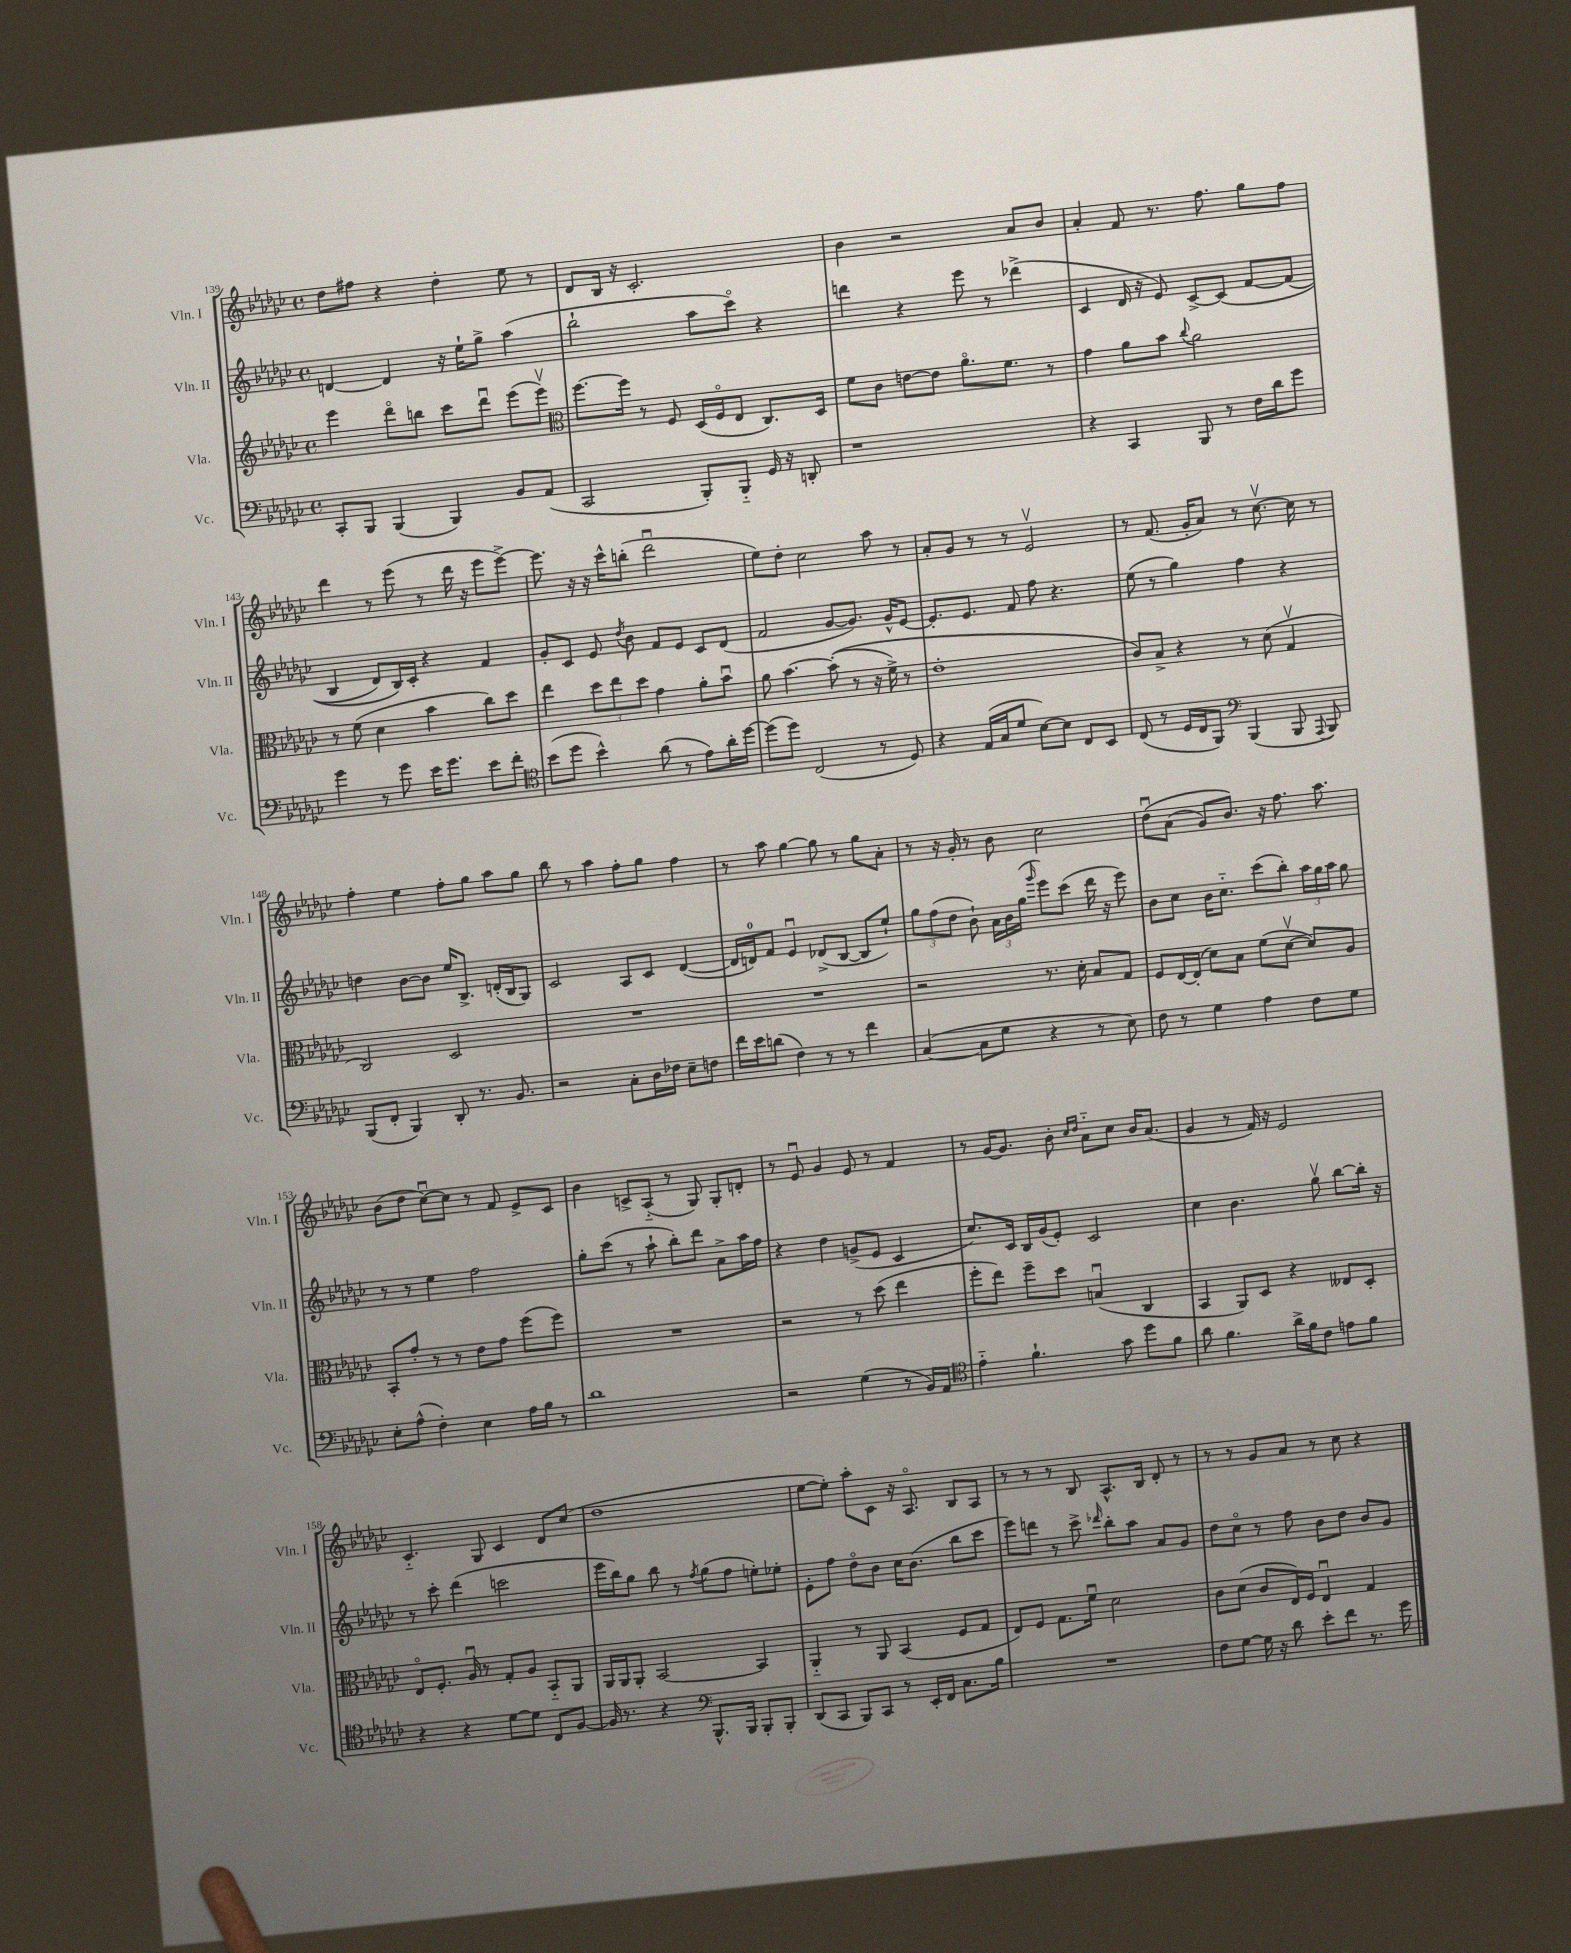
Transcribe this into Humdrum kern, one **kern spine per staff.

**kern	**kern	**kern	**kern
*part4	*part3	*part2	*part1
*staff4	*staff3	*staff2	*staff1
*I"Vc.	*I"Vla.	*I"Vln. II	*I"Vln. I
*I'Vc.	*I'Vla.	*I'Vln. II	*I'Vln. I
*clefF4	*clefG2	*clefG2	*clefG2
*k[b-e-a-d-g-c-]	*k[b-e-a-d-g-c-]	*k[b-e-a-d-g-c-]	*k[b-e-a-d-g-c-]
*M4/4	*M4/4	*M4/4	*M4/4
*met(c)	*met(c)	*met(c)	*met(c)
=139	=139	=139	=139
8CC-'/L	4eee-\	[4dn/	8dd-\L
8BBB-/J	.	.	8ff#X\J
(4BBB-/	8ddd-\L	4d/]	4r
.	8bbn\J	.	.
4BBB-/)	8ccc-\L	16r	4dd-'\
.	.	16ee-`\KL	.
.	8ddd-u\J	8gg-^\J	.
8BB-/L	(8eee-\L	(4aa-\	8ee-\
(8AA-/J	8eee-v\J)	.	8r
=140	=140	=140	=140
*	*clefC3	*	*
2CC-/	[8.ff\L	2bb-`\	8d-/L
.	.	.	16B-/Jk
.	16ff\Jk]	.	16r
.	8r	.	2.c-'/
.	8F/	.	.
8BBB-'/L)	(16D-/LL	8aa-\L	.
.	16F/J	.	.
8BBB-/J	8E-/J	8ccc-\J)	.
16GG-/	8.C-/L)	4r	.
16r	.	.	.
8DDn'/	.	.	.
.	16D-/Jk	.	.
=141	=141	=141	=141
1r	8f\L	4dddn\	4b-\
.	8c-\J	.	.
.	[8en\L	4r	2r
.	8e\J]	.	.
.	8.a-\L	8eee-\	.
.	.	8r	.
.	8.f\J	.	.
.	.	(4ddd-X^\	8a-/L
.	8r	.	8b-/J
=142	=142	=142	=142
4r	4g-\	4c-/	4a-'/
4CC-/	8a-\L	16d-/	8f/
.	.	16r	.
.	8b-\J	8e-/)	8.r
.	8qqcc-/	.	.
8BBB-/	2a-\	[8c-^/L	.
.	.	.	8.ff\
8r	.	(8c-/J]	.
16F\LL	.	[8f/L	8gg-\L
16d-\J	.	.	.
8g-\J	.	(8f/J]	8ff\J
!!LO:LB:g=z
=143	=143	=143	=143
4g-\	8r	4B-/	4ddd-\
.	(8f\	.	.
8r	4d-\	8d-/L)	8r
8g-\	.	16B-/L)	(8eee-\
.	.	16c-'/JJ	.
16e-\KL	4b-\	4r	8r
8.g-\J	.	.	.
.	.	.	16ddd-\
.	.	.	16r
8e-\L	8cc-\L)	4f/	8eee-\L
8f'\J	8dd-\J	.	[8eee-^\J)
=144	=144	=144	=144
*clefC4	*	*	*
(8b-\L	4ee-\	8g-'/L	8.eee-\]
8dd-\J	.	8c-/J	.
.	.	.	16r
4b-^^\)	12dd-\L	8e-/	16r
.	.	.	16ccc-^^\KL
.	12ee-\	.	.
.	.	8qdd-/	.
.	.	8b-\	(8bbn'\J
.	12dd-\J	.	.
(8a-\	4g-\	8f/L	2ddd-u\
8r	.	8e-/J	.
8e-\L)	8a-'\L	8c-/L	.
16a-'\L	8b-u\J	(8d-/J	.
[16dd-\JJ	.	.	.
=145	=145	=145	=145
(8dd-\L]	8a-\	2f/	8ee-\L)
8dd-\J)	[4.b-\	.	8dd-'\J
(2C-/	.	.	2cc-\
.	((8b-'\]	[8g-/L	.
.	8r	8.g-/J])	.
8r	16r	.	8aa-\
.	16f^\)	16g-^^/KL	.
8D-/)	8r	[8e-/J	8r
=146	=146	=146	=146
4r	1e-'	8.e-'/L]	8a-'/L
.	.	.	8g-/J
.	.	8.e-/J	.
(16E-/LL	.	.	8r
16G-/J	.	.	.
8d-/J	.	8f/	8r
[8B-\L)	.	8ff\	2e-v/
8B-\J]	.	4.r	.
8C-/L	.	.	.
8BB-/J	.	.	.
=147	=147	=147	=147
(8C-/	8c-/L)	(8ee-\	8r
8r	8B-^/J	8r	(8.f/
16D-/LL	4r	4gg-\)	.
16C-/J	.	.	16g-'/KL
8FF/J)	.	.	8a-/J)
*clefF4	*	*	*
(4BBB-/	8r	4ff\	8r
.	(8d-\	.	[8.cc-v\
8BBB-/	4G-v/	4r	.
.	.	.	16cc-\]
8qqAAA-/	.	.	.
8BBB-/)	.	.	8r
!!LO:LB:g=z
=148	=148	=148	=148
(8BBB-/L	2C-/)	4ddn\	4ff'\
8FF'/J	.	.	.
4BBB-/)	.	[8b-\L	4ee-\
.	.	8b-\J]	.
8DD-'/	2D-/	16ee-/KL	8ff'\L
.	.	8.B-^/J	.
8.r	.	.	8gg-\J
.	.	(16dn'/LL	8aa-\L
8.BB-/	.	16B-/J	.
.	.	8G-/J)	8gg-\J
=149	=149	=149	=149
2r	1r	2c-/	8bb-\
.	.	.	8r
.	.	.	4aa-\
8C-'\L	.	8A-/L	8ff'\L
16D-\L	.	8c-/J	8gg-\J
16F-X\JJ	.	.	.
8E-~\L	.	([4d-/	4ff\
8Fn\J	.	.	.
=150	=150	=150	=150
16f\LL	1r	16d-/LL]	8r
16e-\J	.	16dn/J)	.
(8dn\J	.	8f/J	8aa-\
4F\)	.	4e-u/	[4gg-\
8r	.	(8d-X^/L	8gg-\]
8r	.	[8B-/J	8r
4f\	.	8B-/L]	8gg-\L
.	.	8ee-`/J)	8a-'\J
=151	=151	=151	=151
([4C-/	2r	12gg-\L	8r
.	.	(12ff\	.
.	.	.	16r
.	.	12dd-\J	.
.	.	.	16g-'/
8C-\L]	.	8b-`\)	8r
8G-\J	.	24a-\LL	8b-\
.	.	24b-\	.
.	.	(24gg-\JJ	.
.	.	16qqggg-/	.
4r	8.r	8eee-\L)	2cc-\
.	.	(8ccc-\J	.
.	16d-'\	.	.
8r	8B-/L	16ddd-\	.
.	.	16r	.
8E-\)	8G-/J	8eee-\)	.
=152	=152	=152	=152
8F\	8F/L	8b-\L	(8dd-u\L
8r	[16E-/L	8cc-\J	(8a-\J
.	(16E-'/JJ]	.	.
4G-\	8d-\L)	16b-\KL	8g-/L)
.	.	8.cc-\J	.
.	8B-\J	.	8.b-/J)
4A-\	(8f\L	(8ccc-\L	.
.	.	.	16r
.	[8d-v\J	8bb-'\J)	8.ff\
8F\L	8d-/L])	24aa-\LL	.
.	.	24gg-\	.
.	.	.	8.aa-\
.	.	24aa-\JJ	.
8G-\J	8A-/J	8gg-\	.
!!LO:LB:g=z
=153	=153	=153	=153
8E-'\L	8BB-'/L	8r	(8b-\L
(8A-^^\J	8g-'/J	8r	8dd-\J
4F'\)	8r	4ee-\	[8cc-u\L)
.	8r	.	8cc-\J]
4E-\	8e-\L	2ff\	8r
.	8g-\J	.	8f/
16A-\LL	(8ff\L	.	8e-^/L
16B-\JJ	.	.	.
8r	8ff\J)	.	8c-/J
=154	=154	=154	=154
1d-	1r	8gg-'\L	4b-\
.	.	(8ccc-\J	.
.	.	8r	8cn^/L
.	.	8aa-`\	(8A-/J
.	.	8bb-'\L)	8r
.	.	8ddd-\J	8G-/)
.	.	8a-^\L	8G-'/L
.	.	16aa-\L	8dn'/J
.	.	16ff\JJ	.
=155	=155	=155	=155
2r	2r	4r	8r
.	.	.	8e-u/
.	.	4dd-\	4g-/
(4G-\	8r	(8gn^/L	8e-/
.	(8dd-\	8e-/J	8r
8r	4ee-\	4c-/	4f/
16BB-/LL)	.	.	.
16AA-/JJ	.	.	.
=156	=156	=156	=156
*clefC4	*	*	*
4e-\	8ff'\L	8.cc-/L)	8r
.	8ee-\J)	.	[16g-/KL
.	.	16c-/Jk	8.g-/J]
4.f`\	8ff~\L	16B-/LL	.
.	.	(16g-/J	.
.	8dd-\J	8e-'/J)	8b-'\
.	.	.	16qqcc-/LL
.	.	.	16qqdd-/JJ
.	(4Bnu/	2c-/	8a-\L
8g-\	.	.	8cc-\J
8dd-\L	4C-/	.	16b-/KL
.	.	.	(8.a-/J
8f\J	.	.	.
=157	=157	=157	=157
8a-\	4BB-/	4cc-\	4g-/
4.f\	.	.	.
.	8AA-/L)	4.b-\	8r
.	8D-/J	.	16f/)
.	.	.	16r
16a-^\LL	4r	.	2e-/
16f\J	.	.	.
8c-\J	.	8gg-v\	.
8en\L	8E--X/L	[8bb-\L	.
8f\J	8D-'/J	16bb-'\Jk]	.
.	.	16r	.
!!LO:LB:g=z
=158	=158	=158	=158
4r	8E-/L	8r	4.c-/
.	8.F'/J	8ccc-'\	.
4r	.	(4ddd-\	.
.	16A-u/	.	.
.	8r	.	8G-/
[8d-\L	8G-'/L	2cccn\	4c-/
8d-\J]	8A-/J	.	.
8C-/L	8BB-/L	.	8d-/L
[8F/J	8AA-/J	.	(8cc-/J
=159	=159	=159	=159
16F/]	16AA-/LL	16eee-\LL	1dd-
8.r	16AA-/J	16bb-\J)	.
.	8AA-'/J	8gg-\J	.
4r	[2BB-/	8bb-\	.
.	.	8r	.
*clefF4	*	*	*
.	.	8qff/	.
8.BBB-^^/L	.	(8gg-\L	.
.	.	8ff\J	.
16BBB-/Jk	.	.	.
8BBB-'/L	4BB-/]	8een'\L)	.
8BBB-'/J	.	8ee-X'\J	.
=160	=160	=160	=160
(8DD-/L	4AA-/	8e-'\L	[8ee-\L
8CC-/J	.	8ff\J	8ee-'\J])
8BBB-/L)	8r	8dd-\L	8aa-'\L
8CC-/J	8AA-/	8b-\J	8c-\J
8r	(4BB-/	16cc-\KL	16r
.	.	(8.b-\J	8.A-/
16EE-'/LL	.	.	.
16FF/JJ	.	.	.
8.C-\L	8F/L	8bb-\L	8B-/L
.	8G-/J	8ccc-\J	8A-/J
16B-\Jk	.	.	.
=161	=161	=161	=161
1r	8E-/L)	8eee-\L)	8r
.	8F/J	8dddn\J	8r
.	8.G-\L	8r	8r
.	.	8ccc-^\	8B-/
.	16fu\Jk	.	.
.	.	16qqddd-X/	.
.	2d-\	8bb-'\L	8.A-^^/L
.	.	8aa-\J	.
.	.	.	16B-/Jk
.	.	8a-/L	8d-'/
.	.	8g-/J	8r
=162	=162	=162	=162
8F\L	8c-\L	8dd-\L	8r
[8G-\J	(8d-\J	8cc-\J	8r
16G-\]	8c-/L	8r	8g-/L
16r	.	.	.
8d-\	16E-/L)	8ff\	8a-/J
.	16F/JJ	.	.
8e-'\L	4E-u/	8b-\L	8r
8f\J	.	8dd-\J	8cc-\
8.r	4G-/	8b-/L	4r
.	.	8g-/J	.
16g-\	.	.	.
==	==	==	==
*-	*-	*-	*-
